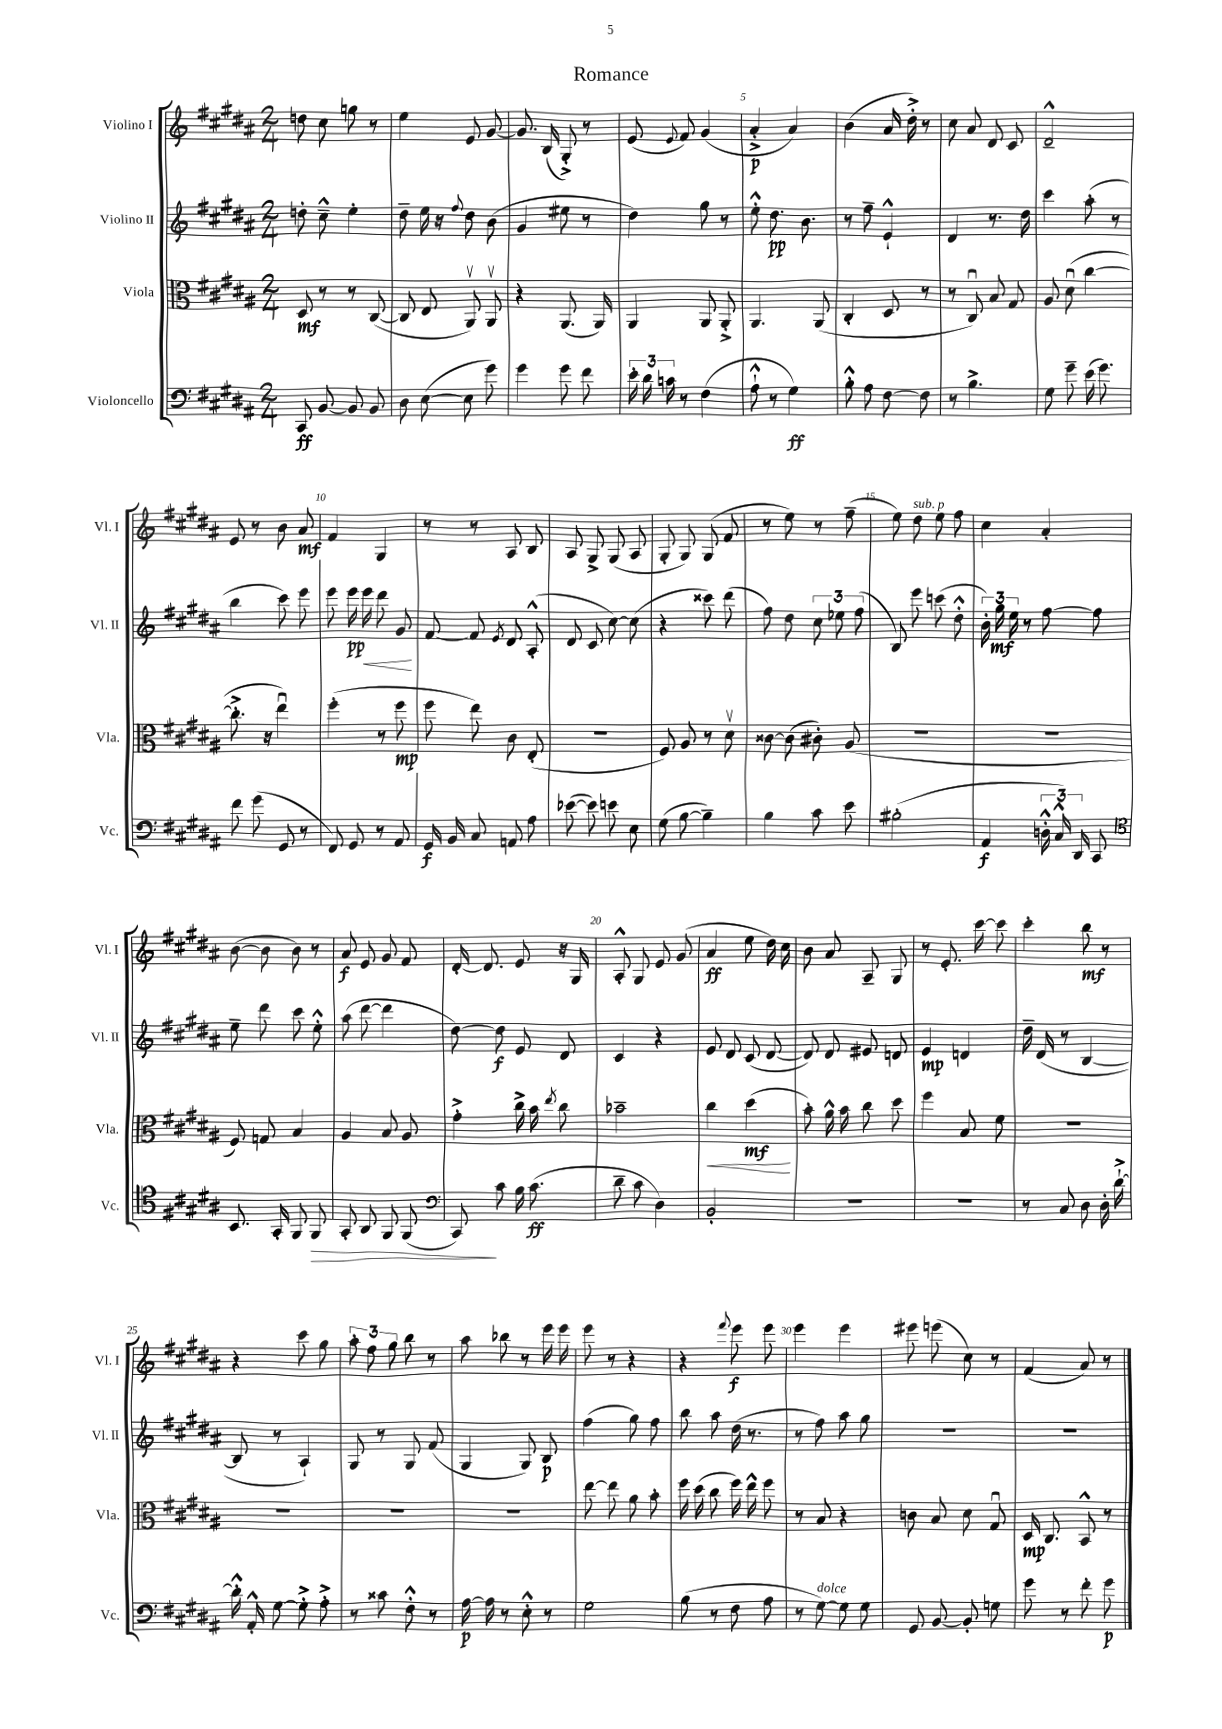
\header { title = "Romance" }
<<
\new StaffGroup <<
\new Staff = "s0" \with { instrumentName = "Violino I" shortInstrumentName = "Vl. I" } {
    \clef treble \key b \major \numericTimeSignature \time 2/4
    \autoBeamOff d''8 cis''8 g''8 r8 |
    e''4 e'8 gis'8~ |
    gis'8. b16( gis8-.->) r8 |
    e'8( \appoggiatura { e'8 } fis'8) gis'4( |
    ais'4-.->\p ais'4) |
    b'4( ais'16 dis''16-.->) r8 |
    cis''8 ais'8 dis'8 cis'8 |
    dis'2---^ |
    e'8 r8 b'8 ais'8\mf |
    fis'4 gis4 |
    r8 r8 ais8 b8 |
    ais8 gis8-> gis8( ais8 |
    gis8-. gis8) gis8( fis'8 |
    r8 e''8) r8 fis''8--( |
    e''8) dis''8^\markup { \italic "sub. p" } e''8 fis''8 |
    cis''4 ais'4-. |
    b'8~( b'8 b'8) r8 |
    ais'8\f e'8 gis'8 fis'8 |
    dis'16~-. dis'8. e'8 r16 gis16 |
    ais8-.-^ gis8 e'8 gis'8( |
    ais'4\ff e''8 dis''16) cis''16 |
    b'8 ais'8 ais8-- gis8 |
    r8 e'8.-. cis'''16~ cis'''8 |
    cis'''4-. b''8\mf r8 |
    r4 cis'''8 gis''8 |
    \tuplet 3/2 { ais''8-. fis''8 gis''8 } b''8 r8 |
    ais''8 bes''8 r8 e'''16 e'''16 |
    e'''8 r8 r4 |
    r4 \appoggiatura { fis'''8 } e'''8\f e'''8 |
    e'''4 e'''4 |
    eis'''8 e'''8( cis''8) r8 |
    fis'4( ais'8) r8 \bar "|." |
}
\new Staff = "s1" \with { instrumentName = "Violino II" shortInstrumentName = "Vl. II" } {
    \clef treble \key b \major \numericTimeSignature \time 2/4
    \autoBeamOff d''8-. cis''8---^ e''4-. |
    dis''8-- e''16 r16 \appoggiatura { fis''8 } dis''8 b'8( |
    gis'4 eis''8 r8 |
    dis''4) gis''8 r8 |
    e''8-.-^ dis''8.\pp b'8. |
    r8 fis''8-- e'4-!-^ |
    dis'4 r8. dis''16 |
    cis'''4 ais''8-.( r8 |
    b''4 cis'''8) e'''8 |
    e'''8 e'''16\pp e'''16\< dis'''8 gis'8\! |
    fis'8~ fis'8 \acciaccatura { e'8 } dis'8 ais8-.-^( |
    dis'8 cis'8 cis''8~) cis''8( |
    r4 cisis'''8) dis'''8( |
    fis''8) dis''8 \tuplet 3/2 { cis''8 ees''8 fis''8( } |
    b8) e'''8 c'''8( dis''8-.-^ |
    \tuplet 3/2 { b'16-.) gis''16\mf e''16 } r8 fis''8~ fis''8 |
    e''8-- dis'''8 cis'''8 e''8-.-^ |
    ais''8( dis'''8~ dis'''4 |
    dis''8~) dis''8\f e'8 dis'8 |
    cis'4 r4 |
    e'8 dis'8 cis'8( dis'8~ |
    dis'8) dis'8 eis'8 d'8 |
    e'4\mp d'4 |
    dis''16-- dis'16( r8 b4~ |
    b8 r8 ais4-!) |
    gis8 r8 gis8 fis'8( |
    gis4 gis8) b8\p |
    fis''4( gis''8) fis''8 |
    b''8 ais''8 dis''16( r8. |
    r8 fis''8) ais''8 gis''8 |
    R2 |
    R2 \bar "|." |
}
\new Staff = "s2" \with { instrumentName = "Viola" shortInstrumentName = "Vla." } {
    \clef alto \key b \major \numericTimeSignature \time 2/4
    \autoBeamOff dis8\mf r8 r8 cis8~( |
    cis8 e8 ais,8\upbow) ais,8\upbow |
    r4 ais,8.( ais,16) |
    ais,4 ais,8 ais,8-.-> |
    ais,4. ais,8( |
    cis4-. dis8 r8 |
    r8 cis8\downbow) b8 gis8 |
    ais8 dis'8\downbow( cis''4~ |
    cis''8.-.-> r16 e''4\downbow) |
    fis''4-.( r8 fis''8\mp |
    fis''8 e''8) cis'8 e8-.( |
    r2 |
    fis8) ais8 r8 dis'8\upbow |
    cisis'8~ cisis'8( cis'8-.) ais8( |
    R2 |
    R2 |
    fis8) g8 b4 |
    ais4 b8 ais8 |
    gis'4-.-> cis''16-> b'16 \acciaccatura { e''8 } cis''8 |
    bes'2-- |
    cis''4\< dis''4\mf\!( |
    b'8-.) ais'16-^ b'16 cis''8 dis''8 |
    fis''4 b8 fis'8 |
    R2 |
    R2 |
    R2 |
    R2 |
    e''8~ e''8 ais'8 b'8-. |
    fis''16 dis''16( cis''8 fis''16) e''16-^ fis''8 |
    r8 b8 r4 |
    c'8 b8 dis'8 gis8\downbow |
    dis16\mp cis8. b,8-^ r8 \bar "|." |
}
\new Staff = "s3" \with { instrumentName = "Violoncello" shortInstrumentName = "Vc." } {
    \clef bass \key b \major \numericTimeSignature \time 2/4
    \autoBeamOff cis,8\ff b,8~ b,8 b,8 |
    dis8 e8~( e8 gis'8) |
    gis'4 gis'8 fis'8 |
    \tuplet 3/2 { e'16-. dis'16 c'16 } r8 fis4( |
    ais8-!-^ r8 gis4\ff) |
    b8-.-^ ais8 fis8~ fis8 |
    r8 b4.-> |
    gis8 gis'8-- e'16( gis'8.) |
    fis'8 gis'8( gis,8 r8 |
    fis,8) gis,8 r8 ais,8 |
    gis,16\f b,16 cis8 a,8 ais8 |
    ees'8~( ees'8) e'8 e8 |
    gis8( b8~ b4--) |
    b4 cis'8 e'8 |
    bis2-.( |
    ais,4\f \tuplet 3/2 { d16-.-^ cis16-^) dis,16 } cis,8 |
    \clef tenor b,8. gis,16-. fis,8 fis,8\> |
    gis,8-. ais,8 fis,8 fis,8( |
    \clef bass cis,8\!) cis'8 b16 cis'8.\ff( |
    dis'8-- cis'8 dis4) |
    b,2-. |
    r2 |
    R2 |
    r8 cis8 dis8 dis16-. dis'16~-!-> |
    dis'16-.-^ ais,16-.-^ gis8~ gis8-.-> ais8-.-> |
    r8 cisis'8 fis8-.-^ r8 |
    ais16~\p ais16 r8 e8-.-^ r8 |
    gis2 |
    b8( r8 fis8 ais8 |
    r8 gis8~^\markup { \italic "dolce" }) gis8 gis8 |
    gis,8 b,8~ b,8-. g8 |
    gis'8 r8 fis'8-. gis'8\p \bar "|." |
}
>>
>>
\layout { \context { \Score \override BarNumber.break-visibility = ##(#f #t #t) barNumberVisibility = #(every-nth-bar-number-visible 5) } }
